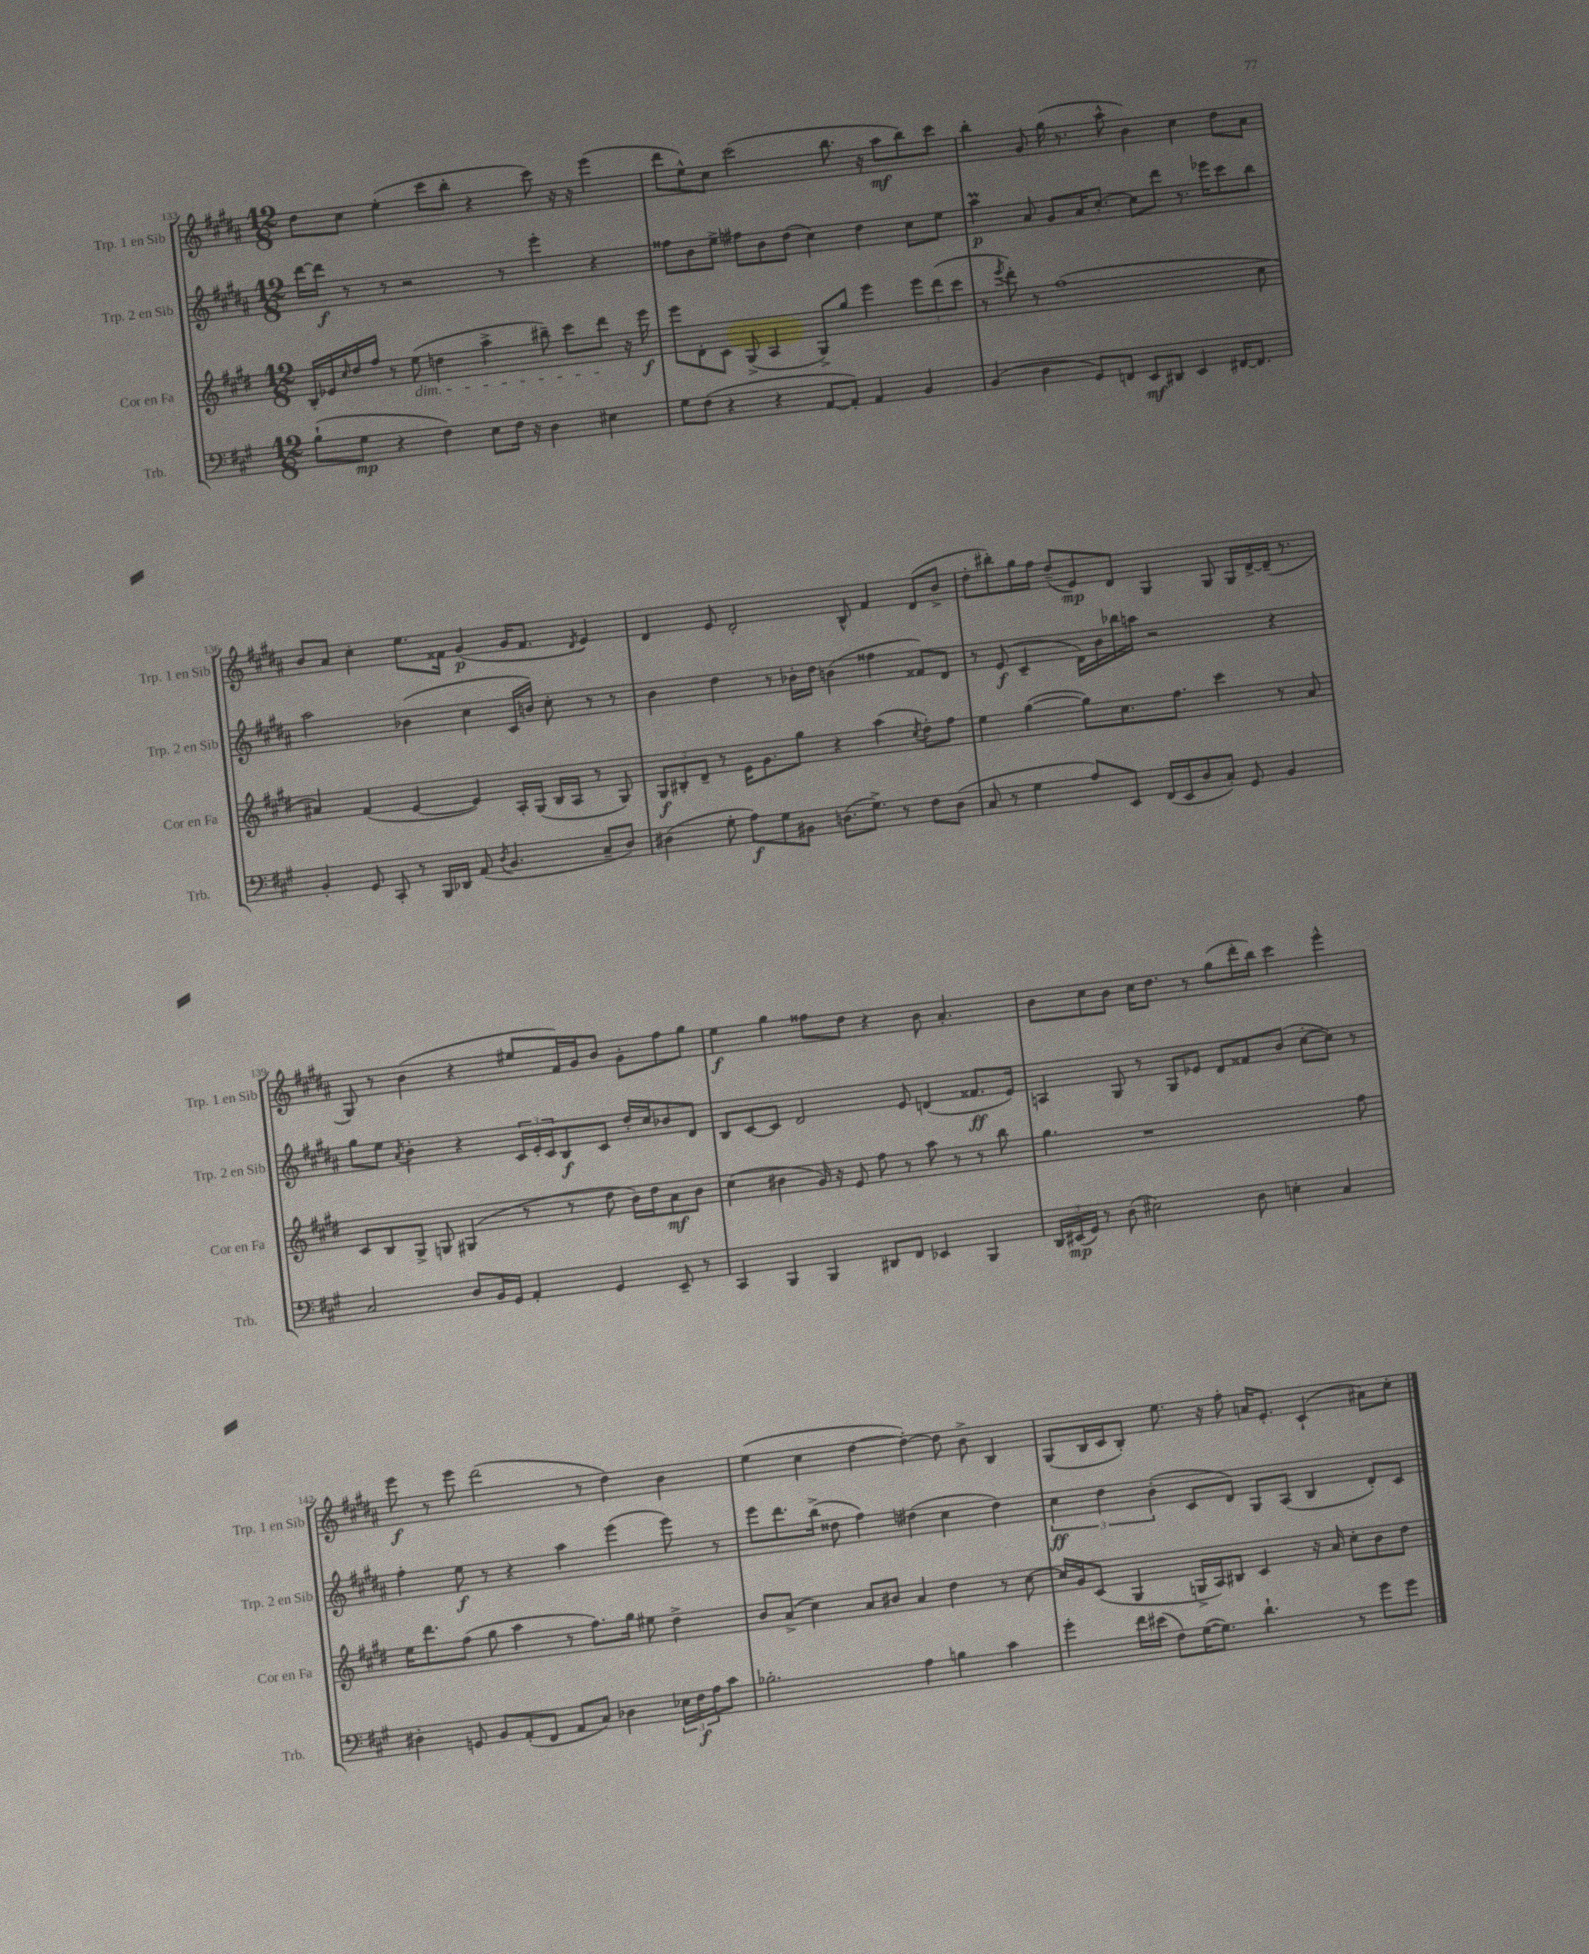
<<
\new StaffGroup <<
\new Staff = "s0" \with { instrumentName = "Trp. 1 en Sib" shortInstrumentName = "Trp. 1 en Sib" } {
    \clef treble \key b \major \numericTimeSignature \time 12/8
    dis''8 cis''8 e''4-.( cis'''8 b''8-. r4 cis'''8) r16 r16 e'''4( |
    dis'''8 e''8-^) cis''8 cis'''2( b''8. r16 ais''8\mf b''8) cis'''8 |
    b''4-. gis'8 gis''16( r8. ais''8-^ b'4) cis''4 dis''8 ais'8 |
    b'8 ais'8 cis''4-. e''8. fisis'16 gis'4\p( gis'16 fisis'8. \acciaccatura { dis'8 } e'4) |
    dis'4 e'8 dis'2-. b8-^ fis'4 dis'8( b'8-> |
    dis''8-. bis''8-.) gis''16 fis''16 dis''8--( e'8\mp) dis'8 gis4 gis8 gis16 dis'16~-> dis'16--( r8. |
    gis8) r8 b'4( r4 eis''8 fis'16) gis'16 b'8 gis'8-. fis''8 gis''8 |
    e''4\f gis''4 fisis''8 dis''8 r4 b'8 ais'4.-. |
    b'8 cis''8 b'8 cis''16 dis''8. r8 gis''8( dis'''16-. b''16) cis'''4 e'''4-^ |
    e'''8\f r8 e'''8 dis'''2( r8 dis''4) b'4 |
    e''4( cis''4 dis''4~ dis''4~-.) dis''8 b'8-> b4 |
    gis8( b16 cis'16 b8-.) e''8. r16 fis''8-. a'16 e'8.-. cis'4-!( ais'8) cis''8-. \bar "|." |
}
\new Staff = "s1" \with { instrumentName = "Trp. 2 en Sib" shortInstrumentName = "Trp. 2 en Sib" } {
    \clef treble \key b \major \numericTimeSignature \time 12/8
    dis'''16~ dis'''16\f r8 r8 r2 r8 e'''4-. r4 |
    fisis''8 b'8 e''8-> fis''8 b'8 dis''8( cis''4) dis''4 cis''8 e''8 |
    ais''4\prall\p ais'8 gis'8 ais'16 cis''8.~-. cis''8 dis'''8 r8. ees'''16 cis'''8 b''8 |
    ais''2 bes'4( cis''4 cis'16 b'16) cis''8-. r8 r8 |
    b'4 dis''4 r8 bes'16-. dis''16 b'4( fisis''4 fisis'8) dis'8 |
    r8 e'8\f( cis'4-- dis'16) b'16 bes''16 a''16 r2 r4 |
    gis''8 e''8 \acciaccatura { ais'8 } b'4-. r4 \tuplet 3/2 { cis'16 e'16-. cis'16 } b8\f cis'8 dis''16-. cis''16 bes'8 dis'8 |
    b8 cis'8~ cis'8 dis'2 e'8 d'4( fisis'8.\ff e'16) |
    a4 gis8 r8 gis8 ees'8 dis'8 fisis'8 b'8( cis''8~-. cis''8) r8 |
    fis''4-. e''8\f r8 r4 ais''4 e'''4( e'''8) r8 |
    e'''8 dis'''8. b''16->( disis''8 fis''4) dis''4( cis''4 dis''4) |
    \tuplet 3/2 { cis''4\ff dis''4 b'4-.( } cis'8 dis'8) gis8 ais8( b4 dis'8-.) cis'8 \bar "|." |
}
\new Staff = "s2" \with { instrumentName = "Cor en Fa" shortInstrumentName = "Cor en Fa" } {
    \clef treble \key e \major \numericTimeSignature \time 12/8
    b16-. ees'16 \grace { cis''16 } dis''16 fis''16 r8 e''8\dim( d''4 a''4-> bis''8--) cis'''8 dis'''8\! r16 e'''16\f |
    e'''8 dis'8-. cis'8 gis8->( a4 gis8->) gis''8 e'''4 \tuplet 3/2 { e'''8 dis'''8( cis'''8 } |
    r8 \acciaccatura { e'''8 } dis'''8-.) r8 fis''1( cis''8 |
    ais'4) fis'4( e'4~ e'4) a16-. gis16( b16 a16 r8 gis8) |
    \tuplet 3/2 { gis8\f bis8-. dis'8-- } r8 e'16 gis'8. gis''8 r4 a''4( \acciaccatura { cis''8 } dis''8-.) fis''8 |
    e''4 gis''4~( gis''8) cis''8. fis''8. cis'''4 r8 a'8 |
    cis'8 b8 gis8-> g8 gis4( r8 r8 dis''8 b'16) dis''16 a'8\mf b'8 |
    cis''4( bis'4 gis'16) r16 e'8 fis''8 r8 a''8 r8 r8 b''8 |
    gis''4. r1 fis''8 |
    e''16 dis'''8. fis''8( gis''8 a''4 r8 fis''8.) gis''16 eis''8 dis''4-> |
    b'8 a'8->( cis''4) a'8 bis'8 a'4 dis''4 r8 cis''8~ |
    cis''16 gis'16 cis'8( gis4 g16-> a16) bis8 cis'4 r16 a'16 cis''8-. b'8 dis''8 \bar "|." |
}
\new Staff = "s3" \with { instrumentName = "Trb." shortInstrumentName = "Trb." } {
    \clef bass \key a \major \numericTimeSignature \time 12/8
    b8-!( gis8\mp r4 fis4) e8 fis16 r16 d4 eis4 |
    gis8 fis8( r4 r4 a,8~ a,8-.) a,4 b,4 |
    b,4( d4 gis,8) f,8 e,8\mf dis,8 e,4 fis,16~ fis,8. |
    b,4-. gis,8 cis,8-. r8 b,,16 des,16 a,8( \acciaccatura { d8 } b,4. cis8-- d8) |
    dis4( gis8-. a8\f) gis8 bis,8 d8.( gis8.->) r8 fis8 d8( |
    cis8 r8 gis4 a8) e,8 fis,16( e,16 d8 cis8-.) gis,8 b,4 |
    cis2 d8 b,16 gis,16 a,4-. gis,4 e,8-- r8 |
    cis,4 b,,4 b,,4 dis,8 fis,8 ees,4 b,,4 |
    \tuplet 3/2 { d,16 eis,16\mp( gis,16) } r8 d8( eis2) d8 e4-. cis4 |
    dis4-. g,8 b,8 a,8-.( fis,8 a,8 cis8) des4 \tuplet 3/2 { ees16 fis16\f a16 } cis'8 |
    bes2.-. a4 b4 cis'4 |
    gis'4-. fis'16 eis'16( fis8) gis16~( gis8.) d'4.-! r8 gis'8 gis'8 \bar "|." |
}
>>
>>
\layout { \context { \Score currentBarNumber = #133 } }
